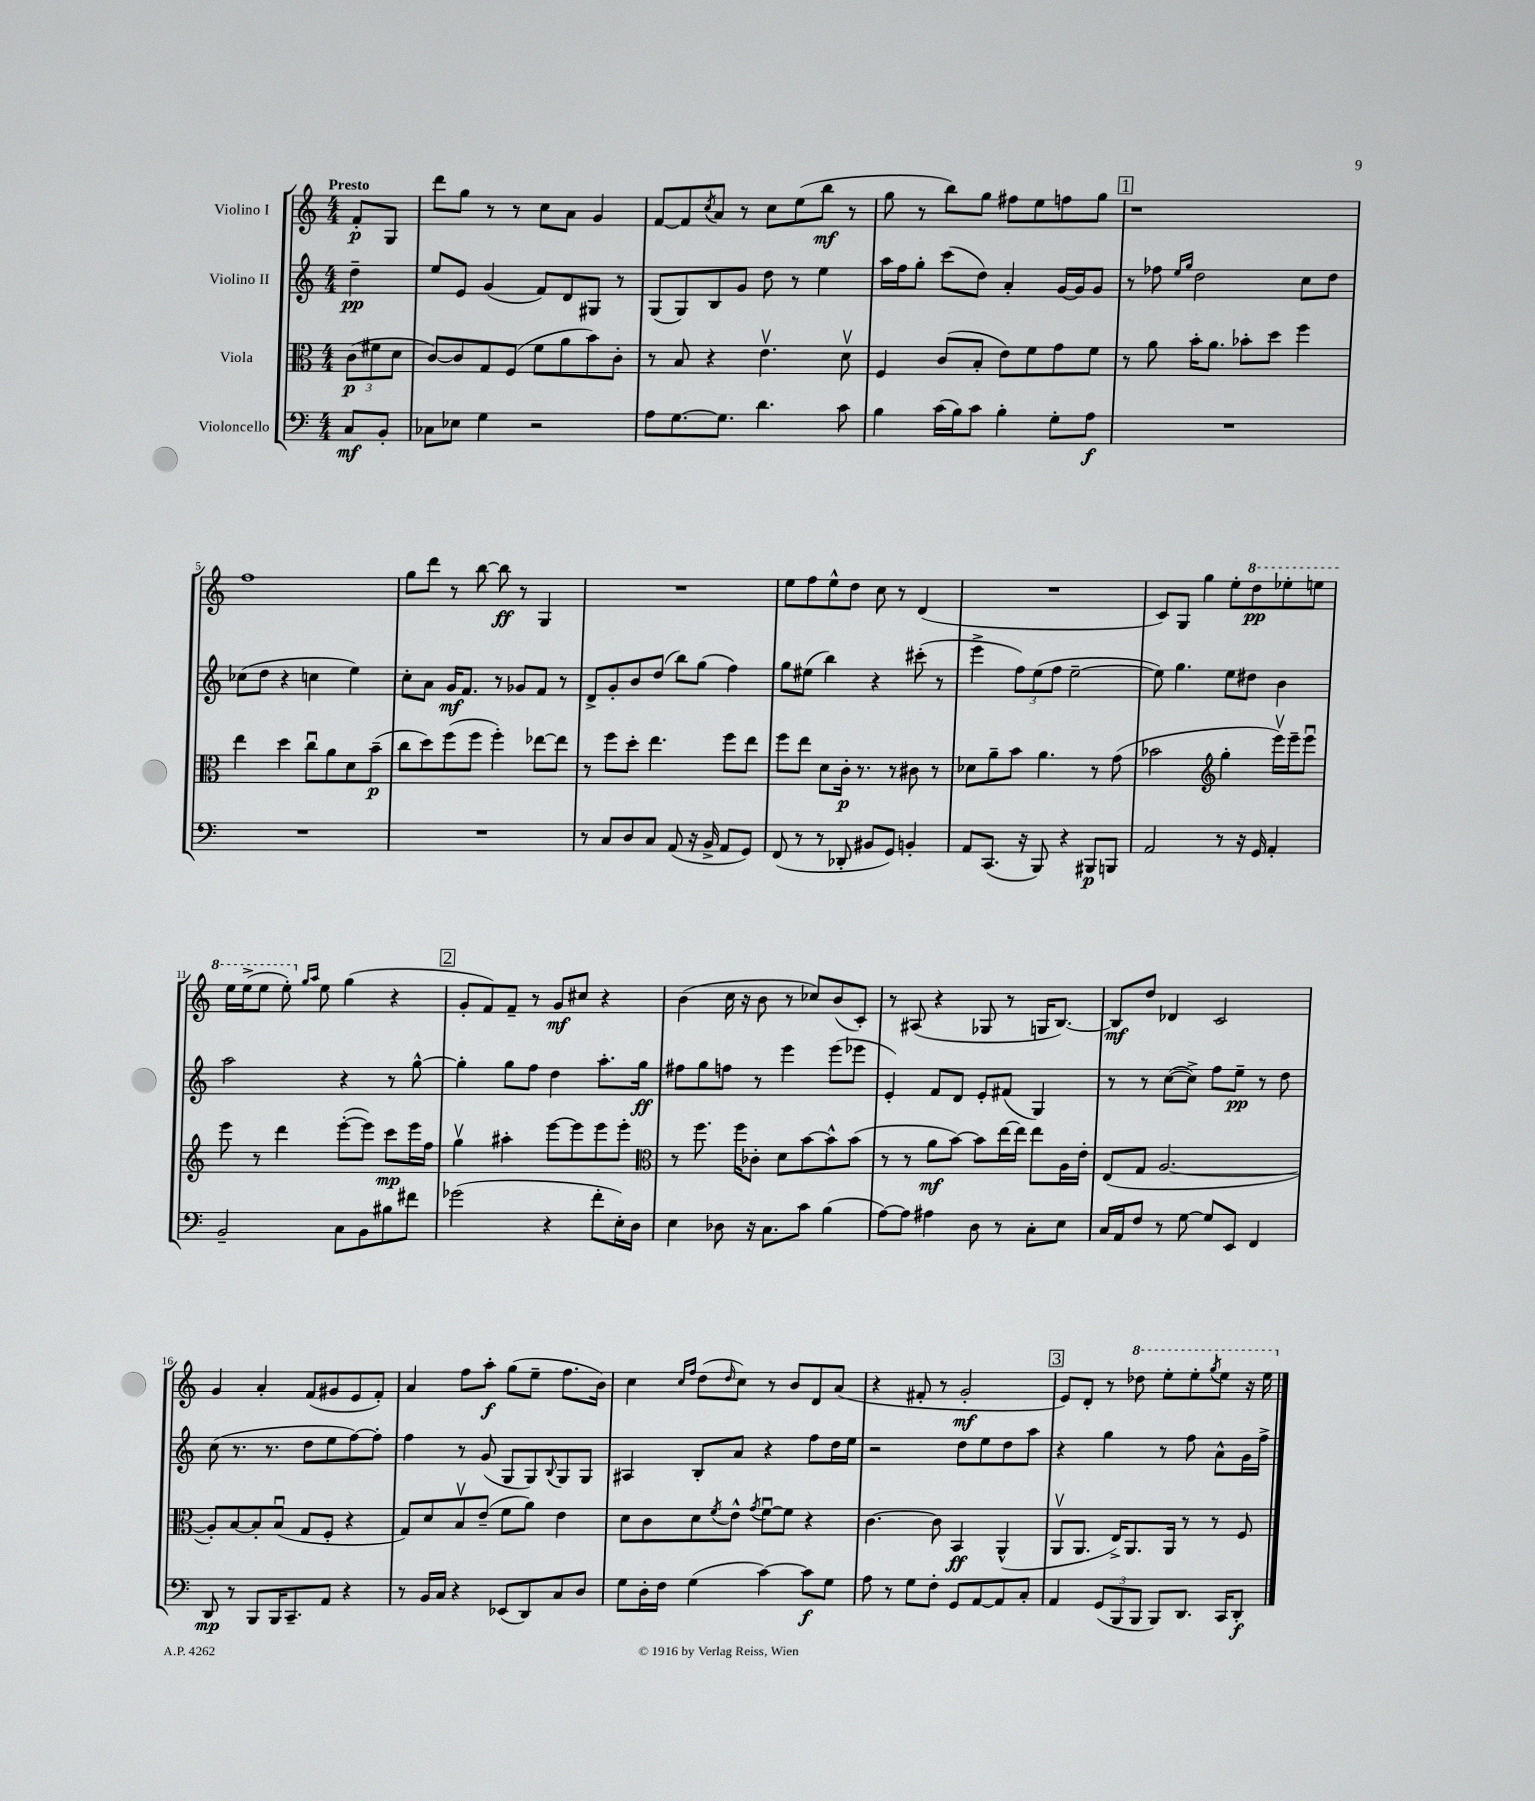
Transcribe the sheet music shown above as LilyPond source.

<<
\new StaffGroup <<
\new Staff = "s0" \with { instrumentName = "Violino I" } {
    \clef treble \key c \major \numericTimeSignature \time 4/4 \partial 4 \tempo "Presto"
    f'8-.\p g8 |
    d'''8 g''8 r8 r8 c''8 a'8 g'4 |
    f'8~ f'8 \acciaccatura { c''8 } a'8 r8 c''8 e''8( b''8\mf r8 |
    g''8 r8 b''8) g''8 fis''8 e''8 f''8 g''8 |
    \mark \markup { \box "1" } r1 |
    f''1 |
    g''8 d'''8 r8 b''8~ b''8\ff r8 g4 |
    R1 |
    e''8 f''8 e''8-^ d''8 c''8 r8 d'4( |
    R1 |
    c'8) g8 g''4 e''8-. \ottava #1 d'''8\pp ees'''8-. e'''8 |
    e'''16 e'''16->( e'''8 e'''8-.) \ottava #0 \grace { g''16 a''16 } e''8 g''4( r4 |
    \mark \markup { \box "2" } g'8-. f'8) f'8-- r8 g'8\mf cis''8 r4 |
    b'4( c''16 r16 b'8 r8 ces''8) b'8( c'8-.) |
    r8 ais8( r4 ges8 r8 g16 b8.~) |
    b8\mf d''8 des'4 c'2 |
    g'4 a'4-. f'8( gis'8 e'8 f'8-.) |
    a'4 f''8 a''8-.\f g''8( e''8-- f''8. b'16) |
    c''4 \grace { c''16 f''16 } d''8( \grace { d''16 } c''8) r8 b'8 d'8 a'8( |
    r4 fis'8-. r8 g'2-.\mf |
    \mark \markup { \box "3" } e'8) d'8-. r8 \ottava #1 des'''8 e'''8-. e'''8-. \acciaccatura { g'''8 } e'''8 r16 e'''16 \ottava #0 \bar "|." |
}
\new Staff = "s1" \with { instrumentName = "Violino II" } {
    \clef treble \key c \major \numericTimeSignature \time 4/4 \partial 4
    d''4--\pp |
    e''8 e'8 g'4( f'8) d'8 gis8 r8 |
    g8( g8) b8 g'8 d''8 r8 e''4 |
    a''16 f''16 g''8-. c'''8( d''8) a'4-. g'16~ g'16 g'8 |
    \mark \markup { \box "1" } r8 fes''8 \grace { e''16 g''16 } d''2 c''8 d''8 |
    ces''8( d''8 r4 c''4 e''4) |
    c''8-. a'8 g'16\mf f'8. r8 ges'8 f'8 r8 |
    d'8-> g'8-. b'8 d''8( b''8) g''8( f''4) |
    g''8 eis''8( b''4) r4 cis'''8-.( r8 |
    e'''4-> \tuplet 3/2 { f''8) e''8( f''8 } e''2~-- |
    e''8) g''4. e''8 dis''8 b'4 |
    a''2 r4 r8 g''8~-^ |
    \mark \markup { \box "2" } g''4-. g''8 f''8 d''4 a''8.-. g''16\ff |
    fis''8 g''8 f''8 r8 e'''4 e'''8( ees'''8 |
    e'4-.) f'8 d'8 e'8-. fis'8( g4) |
    r8 r8 c''8~( c''8->) f''8 e''8--\pp r8 d''8 |
    c''8( r8. r8. d''8 e''8 f''8~) f''8-. |
    f''4 r8 g'8( g8 g8) \appoggiatura { b8 } g8 g8 |
    ais4 b8-. a'8 r4 f''8 d''16 e''16 |
    r2 d''8 e''8 d''8 a''8 |
    \mark \markup { \box "3" } r4 g''4 r8 f''8 a'8-^ g'16 f''16-> \bar "|." |
}
\new Staff = "s2" \with { instrumentName = "Viola" } {
    \clef alto \key c \major \numericTimeSignature \time 4/4 \partial 4
    \tuplet 3/2 { c'8\p( fis'8 d'8 } |
    c'8~) c'8 g8 f8( f'8 a'8 b'8) c'8-. |
    r8 b8 r4 e'4.\upbow d'8\upbow |
    f4 c'8( b8-. e'8) f'8 g'8 f'8 |
    \mark \markup { \box "1" } r8 a'8 b'16-. a'8. bes'8-. d''8 f''4 |
    e''4 d''4 c''8\downbow a'8 d'8 b'8--\p( |
    c''8 d''8) f''8( f''8 f''4-.) ees''8~ ees''8 |
    r8 f''8 d''8-. e''4. f''8 e''8 |
    f''8 e''8 d'8 c'16-.\p r8. r8 cis'8 r8 |
    des'8 a'8-- b'8 a'4. r8 g'8( |
    bes'2 \clef treble g''4-. e'''16\upbow) e'''16-- e'''8\downbow |
    e'''8 r8 d'''4 e'''8~-.( e'''8) c'''8\mp e'''16 f''16 |
    \mark \markup { \box "2" } g''4\upbow ais''4-. e'''8~ e'''8 e'''8 e'''8-. |
    \clef alto r8 f''8. f''16 ces'8-. d'8 b'8~ b'8-^ b'8( |
    r8 r8 a'8\mf b'8~) b'8 e''16~ e''16 e''8 a16 e'16-. |
    e8( g8 a2.~ |
    a8-.) b8~ b8-. b8\downbow( g8 f8-. r4 |
    g8) d'8 b8\upbow e'8--( f'8 a'8) e'4 |
    d'8 c'8 d'8 \acciaccatura { f'8 } e'8-^ \acciaccatura { g'8 } f'8~\downbow f'8 r4 |
    c'4.~ c'8 b,4\ff a,4-^( |
    \mark \markup { \box "3" } a,8\upbow a,8. e16->) a,8. a,16 r8 r8 f8 \bar "|." |
}
\new Staff = "s3" \with { instrumentName = "Violoncello" } {
    \clef bass \key c \major \numericTimeSignature \time 4/4 \partial 4
    c8\mf b,8-. |
    ces8 ees8 g4 r2 |
    a8 g8.~ g8. d'4. c'8 |
    b4 c'16( b16) c'8 b4-. g8-. a8\f |
    \mark \markup { \box "1" } R1 |
    R1 |
    R1 |
    r8 c8 d8 c8 a,8( r16 b,16-> a,8 g,8) |
    f,8( r8 r8 des,8-. bis,8 g,8) b,4-. |
    a,8 c,8.( r16 b,,8) r4 bis,,8\p b,,8 |
    a,2 r8 r16 g,16 a,4-. |
    b,2-- c8 b,8 bis8 fis'8 |
    \mark \markup { \box "2" } ges'2( r4 f'8-. e16-.) d16 |
    e4 des8 r16 c8. c'8 b4( |
    a8~) a8 ais4 d8 r8 c8-. e8 |
    c16 a,16 f8 r8 g8~ g8 e,8 f,4 |
    d,8\mp r8 b,,8 b,,16 c,8.-- a,8 r4 |
    r8 b,16 c16 r4 ees,8( d,8) c8 d8 |
    g8 d16-. f16 g4( c'4~) c'8\f g8 |
    a8 r8 g8 f8-. g,8 a,8~ a,8 c8-. |
    \mark \markup { \box "3" } a,4 \tuplet 3/2 { g,8( b,,8 b,,8 } b,,8) d,8. c,16 d,8-.\f \bar "|." |
}
>>
>>
